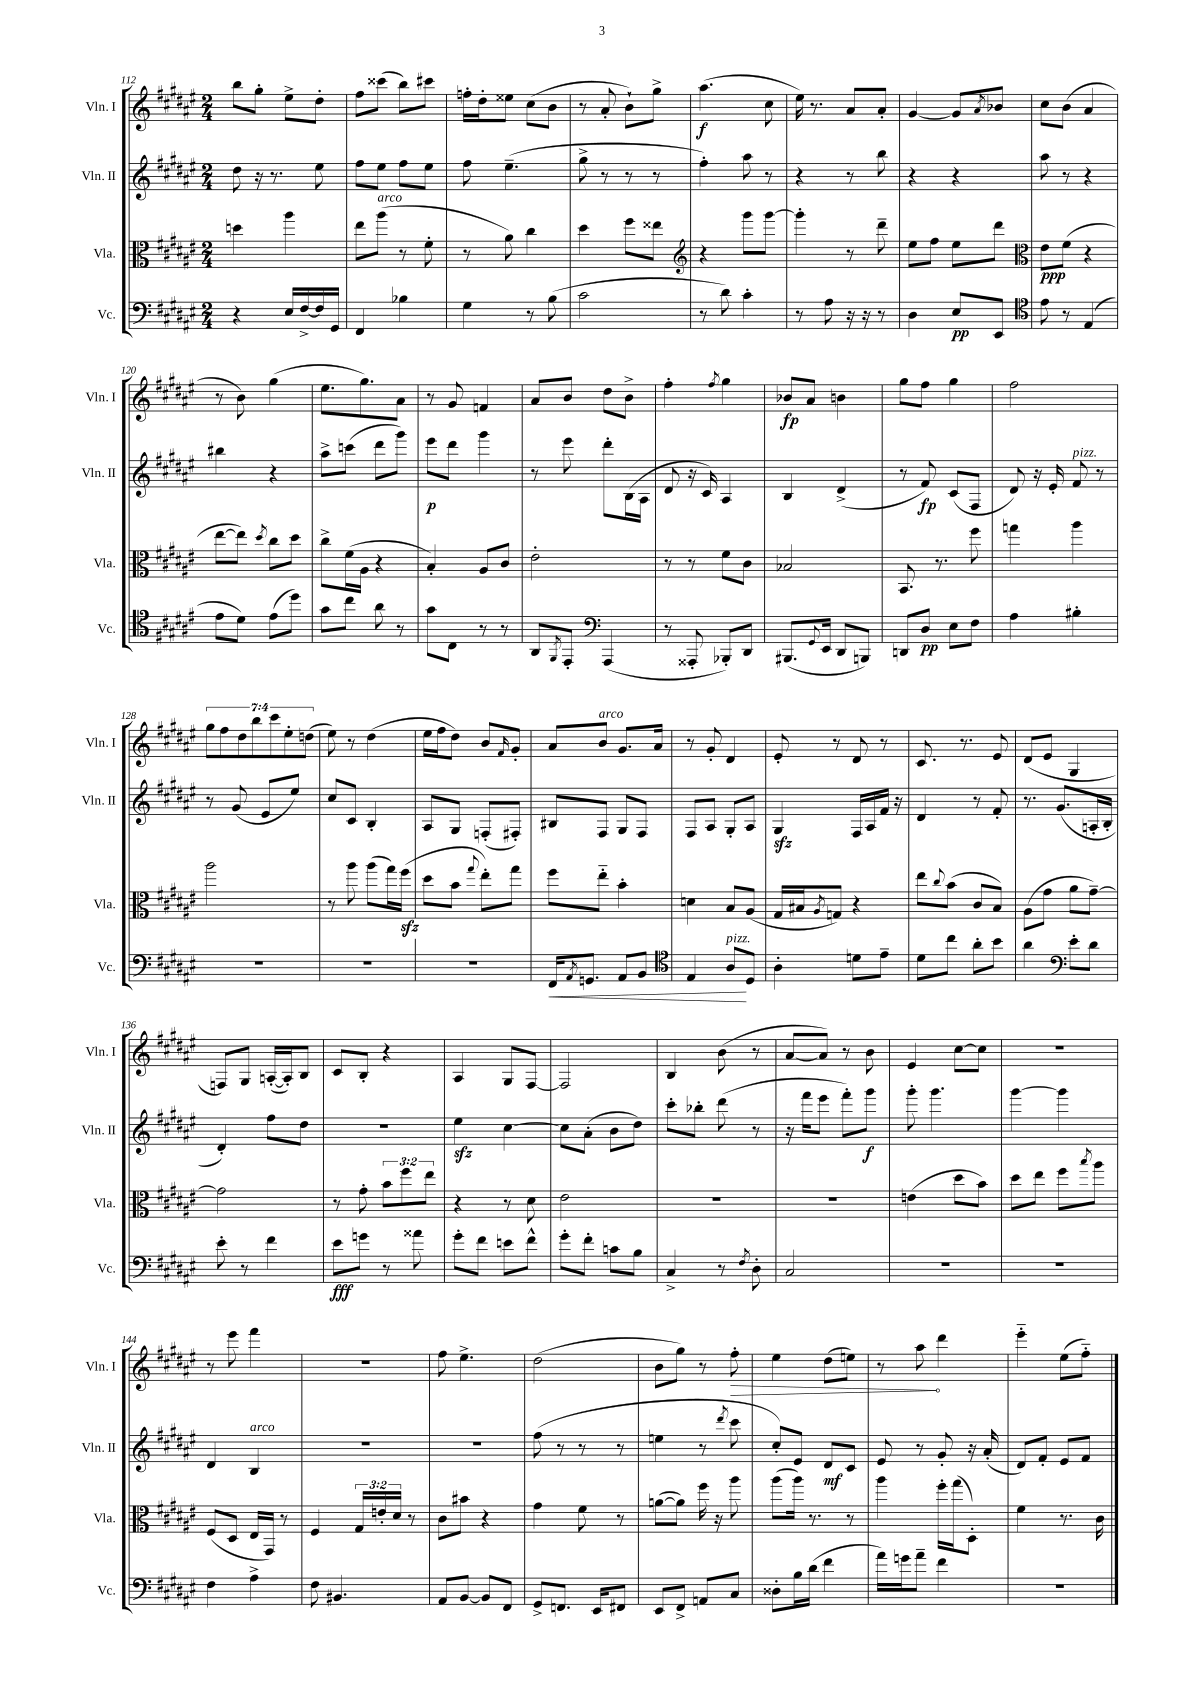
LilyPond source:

<<
\new StaffGroup <<
\new Staff = "s0" \with { instrumentName = "Vln. I" shortInstrumentName = "Vln. I" } {
    \clef treble \key fis \major \numericTimeSignature \time 2/4 \override Staff.TupletNumber.text = #tuplet-number::calc-fraction-text
    b''8 gis''8-. eis''8-> dis''8-. |
    fis''8 cisis'''8( b''8) cis'''8 |
    f''16-. dis''16-. eisis''8 cis''8( b'8 |
    r8 ais'8-. b'8-!) gis''8-> |
    ais''4.\f( cis''8 |
    eis''16) r8. ais'8 ais'8-. |
    gis'4~ gis'8 \acciaccatura { ais'8 } bes'8 |
    cis''8 b'8( ais'4 |
    r8 b'8) gis''4( |
    eis''8. gis''8.) ais'8 |
    r8 gis'8 f'4 |
    ais'8 b'8 dis''8 b'8-> |
    fis''4-. \acciaccatura { fis''8 } gis''4 |
    bes'8\fp ais'8 b'4 |
    gis''8 fis''8 gis''4 |
    fis''2 |
    \tuplet 7/4 { gis''8 fis''8 dis''8 b''8 cis'''8 eis''8-. d''8( } |
    eis''8) r8 dis''4( |
    eis''16 fis''16 dis''8) b'8 \grace { fis'16 } gis'8-. |
    ais'8 b'8^\markup { \italic "arco" } gis'8. ais'16 |
    r8 gis'8-. dis'4 |
    eis'8-. r8 dis'8 r8 |
    cis'8. r8. eis'8 |
    dis'8( eis'8 gis4 |
    f8) gis8 a16~-.( a16-.) b8 |
    cis'8 b8-. r4 |
    ais4 gis8 fis8~ |
    fis2 |
    b4 b'8( r8 |
    ais'8~ ais'8) r8 b'8 |
    eis'4 cis''8~ cis''8 |
    r2 |
    r8 eis'''8 fis'''4 |
    r2 |
    fis''8 eis''4.-> |
    dis''2( |
    b'8 gis''8) r8 \once \override Hairpin.circled-tip = ##t fis''8-.\> |
    eis''4 dis''8( e''8) |
    r8 ais''8\! dis'''4 |
    eis'''4-_ eis''8( fis''8-_) \bar "|." |
}
\new Staff = "s1" \with { instrumentName = "Vln. II" shortInstrumentName = "Vln. II" } {
    \clef treble \key fis \major \numericTimeSignature \time 2/4
    dis''8 r16 r8. eis''8 |
    fis''8 eis''8 fis''8 eis''8 |
    fis''8 eis''4.--( |
    gis''8-> r8 r8 r8 |
    fis''4-.) ais''8 r8 |
    r4 r8 b''8 |
    r4 r4 |
    ais''8 r8 r4 |
    bis''4 r4 |
    ais''8-> c'''8( dis'''8 gis'''8) |
    eis'''8\p dis'''8 gis'''4 |
    r8 eis'''8 dis'''8-. b16( ais16 |
    dis'8 r16 cis'16) ais4 |
    b4 dis'4->( |
    r8 fis'8\fp) cis'8( fis8 |
    dis'8) r16 eis'16-. fis'8^\markup { \italic "pizz." } r8 |
    r8 gis'8( eis'8 eis''8) |
    cis''8 cis'8 b4-. |
    ais8 gis8 f8-.( fis8-.) |
    bis8 fis8 gis8 fis8 |
    fis8 ais8 gis8-. ais8 |
    gis4\sfz fis16 ais16 fis'16 r16 |
    dis'4 r8 fis'8-. |
    r8. gis'8.( a16-. b16-. |
    dis'4-.) fis''8 dis''8 |
    R2 |
    eis''4\sfz cis''4~ |
    cis''8 ais'8-.( b'8 dis''8) |
    cis'''8-. bes''8-. dis'''8( r8 |
    r16 fis'''16 eis'''8 fis'''8-.) gis'''8\f |
    gis'''8-. gis'''4. |
    gis'''4~ gis'''4 |
    dis'4 b4^\markup { \italic "arco" } |
    R2 |
    R2 |
    fis''8( r8 r8 r8 |
    e''4 r8 \acciaccatura { dis'''8 } cis'''8 |
    cis''8-.) eis'8 dis'8\mf cis'8 |
    eis'8 r8 gis'8-. r16 ais'16-.( |
    dis'8) fis'8-. eis'8 fis'8 \bar "|." |
}
\new Staff = "s2" \with { instrumentName = "Vla." shortInstrumentName = "Vla." } {
    \clef alto \key fis \major \numericTimeSignature \time 2/4 \override Staff.TupletNumber.text = #tuplet-number::calc-fraction-text
    d''4 ais''4 |
    eis''8 ais''8^\markup { \italic "arco" }( r8 fis'8-. |
    r8 ais'8) cis''4 |
    dis''4 fis''8 eisis''8 |
    \clef treble r4 gis'''8 gis'''8~ |
    gis'''4-. r8 dis'''8-- |
    eis''8 fis''8 eis''8 dis'''8 |
    \clef alto eis'8\ppp fis'8( r4 |
    eis''8~ eis''8) \acciaccatura { dis''8 } cis''8 dis''8 |
    cis''8-> fis'16( ais16 r4 |
    b4-.) ais8 cis'8 |
    eis'2-. |
    r8 r8 fis'8 cis'8 |
    bes2 |
    b,8. r8. fis''8 |
    g''4 ais''4 |
    ais''2 |
    r8 ais''8 ais''8( gis''16) fis''16\sfz( |
    dis''8 b'8 \appoggiatura { gis''8 } eis''8-.) gis''8 |
    fis''8 eis''8-_ b'4-. |
    d'4 b8 ais8( |
    gis16 bis16 \acciaccatura { ais8 } g8) r4 |
    eis''8 \appoggiatura { cis''8 } b'8( cis'8 b8) |
    ais8( gis'8 ais'8 gis'8~--) |
    gis'2 |
    r8 gis'8-. \tuplet 3/2 { b'8 fis''8 eis''8 } |
    r4 r8 dis'8 |
    eis'2 |
    R2 |
    R2 |
    e'4( dis''8 b'8) |
    dis''8 eis''8 fis''8 \acciaccatura { b''8 } ais''8 |
    fis8( dis8 eis16 gis,16) r8 |
    fis4 \tuplet 3/2 { gis16 e'16-. dis'16 } r8 |
    cis'8 bis'8 r4 |
    gis'4 fis'8 r8 |
    a'8~( a'8) fis''16 r16 ais''8 |
    ais''8( ais''16) r8. r8 |
    ais''4 fis''16-. gis''16( dis8-.) |
    fis'4 r8. cis'16 \bar "|." |
}
\new Staff = "s3" \with { instrumentName = "Vc." shortInstrumentName = "Vc." } {
    \clef bass \key fis \major \numericTimeSignature \time 2/4
    r4 eis16 fis16~-> fis16 gis,16 |
    fis,4 bes4 |
    gis4 r8 b8( |
    cis'2 |
    r8 dis'8) cis'4-. |
    r8 ais8 r16 r16 r8 |
    dis4 eis8\pp eis,8 |
    \clef tenor eis'8 r8 eis4( |
    eis'8 dis'8) eis'8( dis''8) |
    gis'8 cis''8 ais'8 r8 |
    gis'8 cis8 r8 r8 |
    ais,8 \acciaccatura { fis,8 } eis,8-. \clef bass ais,,4( |
    r8 aisis,,8-. bes,,8-.) dis,8 |
    bis,,8.( \appoggiatura { gis,8 } eis,16 dis,8 b,,8) |
    d,8 dis8\pp eis8 fis8 |
    ais4 bis4-. |
    R2 |
    R2 |
    R2 |
    fis,16\< \acciaccatura { ais,8 } g,8. ais,8 b,8 |
    \clef tenor eis4 ais8\!^\markup { \italic "pizz." } dis8 |
    ais4-. d'8 eis'8-- |
    dis'8 cis''8 ais'8-. b'8 |
    ais'4 \clef bass eis'8-. dis'8 |
    eis'8-. r8 fis'4 |
    eis'8\fff g'8 r8 aisis'8 |
    gis'8-. fis'8 e'8 fis'8-^ |
    gis'8-. fis'8-. c'8 b8 |
    cis4-> r8 \acciaccatura { fis8 } dis8-. |
    cis2 |
    R2 |
    R2 |
    fis4 ais4-> |
    fis8 bis,4. |
    ais,8 b,8~ b,8 fis,8 |
    gis,8-> f,8. eis,16 fis,8 |
    eis,8 fis,8-> a,8 cis8 |
    disis8-. b16 dis'16( fis'4 |
    ais'16) g'16 ais'8-- fis'4 |
    r2 \bar "|." |
}
>>
>>
\layout { \context { \Score currentBarNumber = #112 } }
